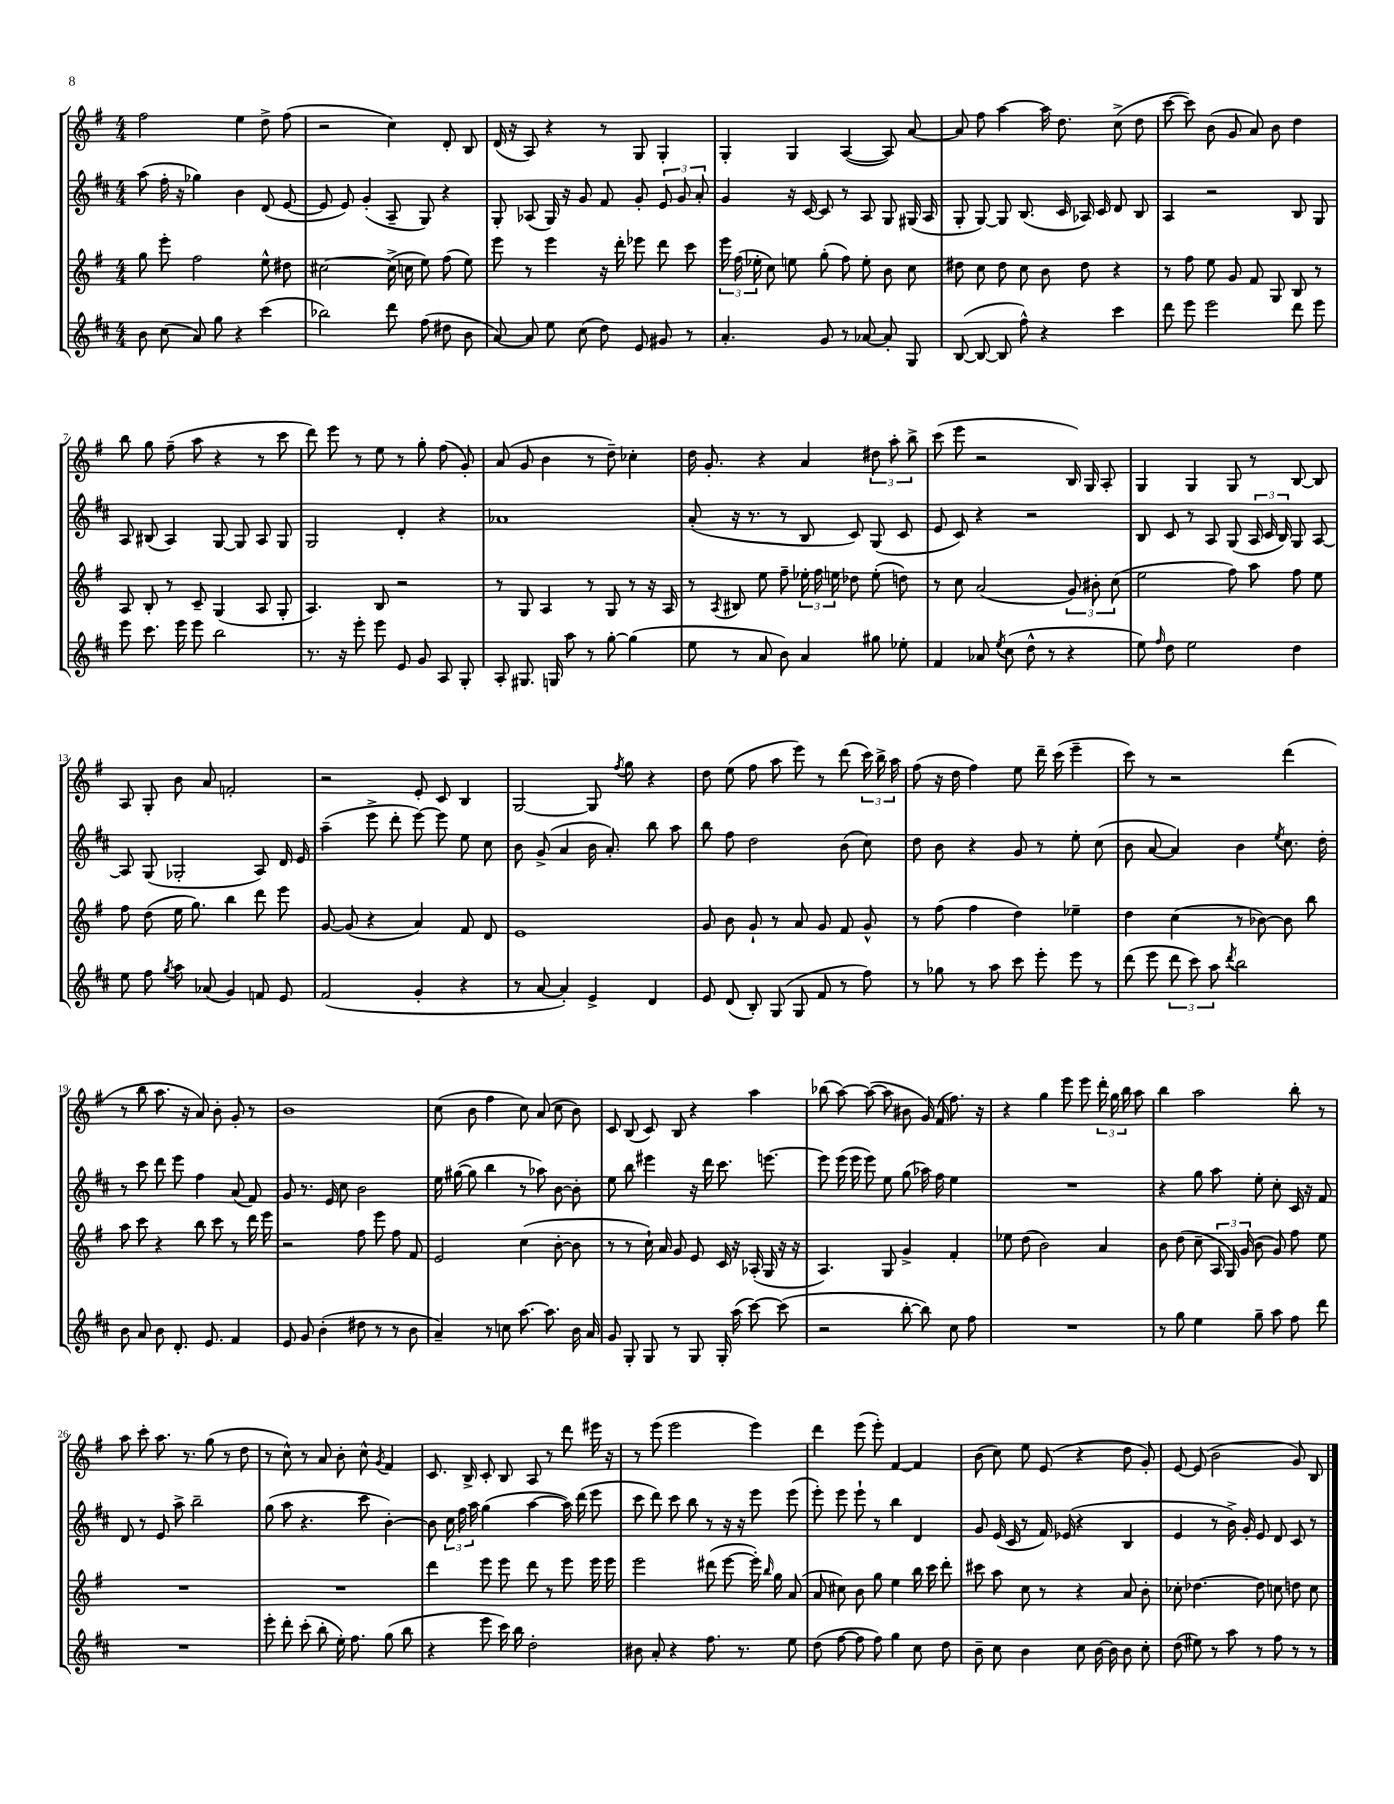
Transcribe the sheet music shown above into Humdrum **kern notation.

**kern	**kern	**kern	**kern
*staff4	*staff3	*staff2	*staff1
*clefG2	*clefG2	*clefG2	*clefG2
*k[f#c#]	*k[f#]	*k[f#c#]	*k[f#]
*M4/4	*M4/4	*M4/4	*M4/4
8b\	8gg\	(8aa\	2ff#\
(8cc#\	8eee'\	16ff#'\	.
.	.	16r	.
8a/)	2ff#\	4gg-\)	.
8gg\	.	.	.
4r	.	4b\	4ee\
(4ccc#\	8ee^^\	(8d/	8dd^\
.	8dd#\	[8e/	(8ff#\
=	=	=	=
2bb-\)	[2cc#\	8e/]	2r
.	.	8e/)	.
.	.	(4g'/	.
8ddd\	(16cc#^\]	8A~/	4cc\)
.	16cc\	.	.
(8ff#\	8ee\)	8G/)	.
8dd#\	(8ff#\	4r	8d'/
8b\	8ee\)	.	8B/
=	=	=	=
[8a/)	8eee\	8G'/	(16d/
.	.	.	16r
8a/]	8r	(8A-/	8A/)
8ee\	4eee\	16G/)	4r
.	.	16r	.
(8cc#\	.	8g/	.
8dd\)	16r	8f#/	8r
.	16ddd'\	.	.
8e/	8eee-\	8g'/	8G/
8g#/	8ddd\	12e/	4G'/
.	.	12g/	.
8r	8ccc\	.	.
.	.	12a'/	.
=	=	=	=
4.a'/	24eee\	4g/	4G'/
.	(24ff#\	.	.
.	24ee-'\	.	.
.	8cc\)	.	.
.	8ee\	16r	4G/
.	.	[16c#/	.
8g/	(8gg'\	8c#/]	.
8r	8ff#\)	8r	([4A/
[8a-/	8ee'\	8A/	.
8a-'/]	8b\	8G/	8A/])
8G/	8cc\	(16G#/	[8a/
.	.	16A/	.
=	=	=	=
([8B/	8dd#\	8G'/	8a/]
8B/_	8cc\	[8G/)	8ff#\
8B/]	8dd#\	8G/]	[4aa\
8ff#^^\)	8cc\	(8.B/	.
4r	8b\	.	16aa\]
.	.	16c#/	8.dd\
.	8dd#\	16A-/)	.
.	.	16c#/	.
4ccc#\	4r	8d/	(8cc^\
.	.	8B/	8dd\
=	=	=	=
8ddd\	8r	4A/	[8ccc\
8eee\	8ff#\	.	8ccc\])
2eee\	8ee\	2r	(8b\
.	8g/	.	8g/
.	8f#/	.	8a/)
.	8G/	.	8b\
8ddd\	8B/	8B/	4dd\
8eee\	8r	8G/	.
=	=	=	=
8eee\	8A/	8A/	8bb\
8.ccc#\	8B'/	(8B#/	8gg\
.	8r	4A/)	(8ff#~\
16eee\	.	.	.
8eee\	8c~/	.	8aa\
2bb\	(4G/	[8G/	4r
.	.	8G/]	.
.	8A/	8A/	8r
.	8G'/	8G/	8ccc\
=	=	=	=
8.r	4.A/)	2G/	8ddd\)
.	.	.	8eee\
16r	.	.	.
8eee'\	.	.	8r
8eee\	8B/	.	8ee\
8e/	2r	4d'/	8r
8g/	.	.	8gg'\
8A/	.	4r	(8ff#\
8G'/	.	.	8g'/)
=	=	=	=
8A'/	8r	1a-	(8a/
8.G#/	8G/	.	8g/
.	4A/	.	4b\
16G/	.	.	.
8aa\	.	.	.
8r	8r	.	8r
[8gg'\	8G/	.	8dd~\)
(4gg\]	8r	.	4cc-'\
.	16r	.	.
.	16A/	.	.
=	=	=	=
8ee\	8r	(8a'/	16dd\
.	.	.	8.g'/
.	8qA/	.	.
8r	8B#/	16r	.
.	.	8.r	.
8a/	8ee\	.	4r
8b\)	8ff#~\	8r	.
4a/	24ee-'\	8B/	4a/
.	24ff#\	.	.
.	24ee\	.	.
.	8dd-\	8c#/)	.
8gg#\	(8ee'\	(8G/	12dd#\
.	.	.	12aa'\
8ee-'\	8dd\)	8c#/	.
.	.	.	12bb^\
=	=	=	=
4f#/	8r	8e/	(8ccc\
.	8cc\	8c#/)	8eee\
8a-/	(2a/	4r	2r
8qee/	.	.	.
(8cc#\	.	.	.
8dd^^\	.	2r	.
8r	.	.	.
4r	12g/)	.	16B/)
.	.	.	16G/
.	12b#'\	.	.
.	.	.	8A'/
.	(12cc\	.	.
=	=	=	=
8ee\)	2ee\	8B/	4G/
16qqff#/	.	.	.
8dd\	.	8c#/	.
2ee\	.	8r	4G/
.	.	8A/	.
.	8ff#\)	(8G/	8G/
.	8aa\	24A/	8r
.	.	24c#/	.
.	.	24B/)	.
4dd\	8ff#\	8G/	[8B/
.	8ee\	[8A/	8B/]
=	=	=	=
8ee\	8ff#\	8A/]	8A/
8ff#\	(8dd\	(8G/	8G'/
8qgg/	.	.	.
8aa\	16ee\	2G-'/	8b\
.	8.gg\)	.	.
(8a-/	.	.	8a/
4g/)	4bb\	.	2f'/
8f/	8ddd\	8A/)	.
8e/	8eee\	16d/	.
.	.	16e/	.
=	=	=	=
(2f#/	[8g/	(4aa~\	2r
.	(8g/]	.	.
.	4r	8eee^\	.
.	.	8ddd'\	.
4g'/	4a/)	[8eee\)	8e'/
.	.	8eee\]	8c/
4r	8f#/	8ee\	4B/
.	8d/	8cc#\	.
=	=	=	=
8r	1e	8b\	[2G/
[8a/	.	(8g^/	.
4a'/])	.	4a/	.
4e^/	.	16b\	8G/]
.	.	8.a'/)	.
.	.	.	8qff#/
.	.	.	8gg\
4d/	.	8bb\	4r
.	.	8aa\	.
=	=	=	=
8e/	8g/	8bb\	8dd\
(8d/	8b\	8ff#\	(8ee\
8B'/)	8g`/	2dd\	8ff#\
(8G/	8r	.	8aa\
8G/	8a/	.	8eee\)
8f#/	8g/	.	8r
8r	8f#/	(8b\	(8ddd\
8ff#\)	8g^^/	8cc#\)	24ccc\)
.	.	.	24bb^\
.	.	.	24aa\
=	=	=	=
8r	8r	8dd\	(8ff#\
8gg-\	(8ff#\	8b\	16r
.	.	.	16dd\
8r	4ff#\	4r	4ff#\)
8aa\	.	.	.
8ccc#\	4dd\)	8g/	8ee\
8eee'\	.	8r	16ddd~\
.	.	.	(16ccc\
8eee\	4ee-~\	8ee'\	4eee~\
8r	.	(8cc#\	.
=	=	=	=
(8ddd\	4dd\	8b\	8ccc\)
8eee\	.	[8a/	8r
12ddd\	(4cc\	4a/])	2r
12ccc#\)	.	.	.
12aa\	.	.	.
8qddd/	.	.	.
2bb\	8r	4b\	.
.	[8b-\)	.	.
.	.	8qee/	.
.	8b-\]	8.cc#\	(4ddd\
.	8bb\	.	.
.	.	16dd'\	.
=	=	=	=
8b\	8aa\	8r	8r
8a/	8ccc\	8ccc#\	8bb\
8b\	4r	8ddd\	8.aa\
8.d'/	.	8eee\	.
.	.	.	16r
.	8bb\	4ff#\	8a/)
8.e/	.	.	.
.	8ccc\	.	8b'\
4f#/	8r	(8a/	8g'/
.	16ddd\	8f#/)	8r
.	16eee\	.	.
=	=	=	=
8e/	2r	8g/	1b
8g/	.	8.r	.
(4b'\	.	.	.
.	.	16e/	.
.	.	8cc#\	.
8dd#\	8ff#\	2b\	.
8r	8eee\	.	.
8r	8ff#\	.	.
8b\	8f#/	.	.
=	=	=	=
4a~/)	2e/	16ee\	(8cc\
.	.	([16gg#\	.
.	.	8gg#\]	8b\
8r	.	4bb\	4ff#\
8cc\	.	.	.
[8.aa\	(4cc\	8r	8cc\)
.	.	8aa-\)	(8a/
8.aa\]	.	.	.
.	[8b'\	[8b\	8cc\
16b\	8b\]	8b'\]	8b\)
16a/	.	.	.
=	=	=	=
8g/	8r	8ee\	8c/
8G'/	8r	8bb\	(8B/
8G/	16cc`\)	4eee#\	8c/)
.	16a/	.	.
8r	8g/	.	8B/
8G/	8e/	16r	4r
.	.	16ddd\	.
16G'/	16c/	8.ccc#\	.
(16aa\	16r	.	.
[8ccc#\)	(16A-'/	.	4aa\
.	16G/	[8.eee\	.
(8ccc#\]	16r	.	.
.	16r	.	.
=	=	=	=
2r	4.A/)	8eee\]	(8bb-\
.	.	(16eee\	[8aa\)
.	.	16eee\	.
.	.	8eee\)	(8aa\_
.	8G/	8ee\	8aa\]
[8bb'\	4g^/	(8gg\	8b#\
8bb\])	.	16aa-\)	16g/)
.	.	16ff#\	(16f#/
8cc#\	4f#'/	4ee\	8.ff#\)
8ff#\	.	.	.
.	.	.	16r
=	=	=	=
1r	8ee-\	1r	4r
.	(8dd\	.	.
.	2b\)	.	4gg\
.	.	.	8eee\
.	.	.	8eee\
.	4a/	.	24ddd'\
.	.	.	24gg\
.	.	.	24bb\
.	.	.	8aa\
=	=	=	=
8r	8b\	4r	4bb\
8gg\	(8dd\	.	.
4ee\	8cc~\	8gg\	2aa\
.	24A/	8aa\	.
.	24G/)	.	.
.	(24g/	.	.
8gg~\	8b\	8ee'\	.
8aa\	8g/)	8cc#'\	.
8ff#\	8ff#\	16c#/	8bb'\
.	.	16r	.
8ddd\	8ee\	8f#/	8r
=	=	=	=
1r	1r	8d/	8aa\
.	.	8r	8ccc'\
.	.	8e/	8.aa\
.	.	8aa^\	.
.	.	.	8.r
.	.	2bb~\	.
.	.	.	(8gg\
.	.	.	8r
.	.	.	8dd\
=	=	=	=
8eee'\	1r	(8gg\	8r
8ddd'\	.	8aa\	8cc^^\)
(8ccc#'\	.	4.r	8r
8bb'\	.	.	8a/
16ee'\)	.	.	8b'\
8.ff#\	.	.	.
.	.	8ccc#\	8cc^^\
.	.	.	8qg/
(8gg\	.	[4b'\)	4f#/
8bb\	.	.	.
=	=	=	=
4r	4ddd\	8b\]	8.c/
.	.	24cc#\	.
.	.	24ff#\	.
.	.	.	16B^/
.	.	24aa\	.
8eee\	8eee\	(4gg\	8c'/
16ccc#\)	8eee\	.	8B/
16bb\	.	.	.
2dd'\	8ddd\	[4aa\	8A/
.	8r	.	8r
.	8eee\	16aa\])	8ddd\
.	.	(16ddd\	.
.	16eee\	8eee\	16eee#\
.	16eee\	.	16r
=	=	=	=
8b#\	2eee\	8ccc#\	8r
8a'/	.	8ddd\)	(8eee\
4r	.	8ccc#\	2eee\
.	.	8bb\	.
8.ff#\	(8ddd#\	8r	.
.	[8eee\	16r	.
8.r	.	16r	.
.	16eee'\])	8eee\	4eee\)
.	16qqbb/	.	.
.	16gg\	.	.
8ee\	(8a/	(8eee\	.
=	=	=	=
(8dd\	8a/	8eee'\)	4ddd\
[8ff#\	8cc#\)	8eee\	.
8ff#\]	8b\	8eee`\	(8eee\
8ff#\)	8gg\	8r	8eee'\)
4gg\	4ee\	4bb\	[4f#/
8cc#\	16bb\	4d/	4f#/]
.	16ccc\	.	.
8dd\	8ddd'\	.	.
=	=	=	=
8b~\	8ccc#\	8g/	(8b\
8cc#\	8aa\	(16e/	8cc\)
.	.	16c#/	.
4b\	8cc\	8r	8ee\
.	8r	16f#/)	(8e/
.	.	(16e-/	.
8cc#\	4r	4r	4r
[16b\	.	.	.
16b\]	.	.	.
8b\	8a/	4B/	8dd\
8cc#'\	8b'\	.	8g'/)
=	=	=	=
(8dd\	8cc-'\	4e/	[8e/
8ee#\)	[4.dd-\	.	(8e/]
8r	.	8r	2b\
8aa\	.	16b^\)	.
.	.	16g'/	.
8r	8dd-\]	8e/	.
8ff#\	8cc\	8d/	.
8r	8dd\	8c#/	8g/)
8r	8cc\	8r	8B/
==	==	==	==
*-	*-	*-	*-
